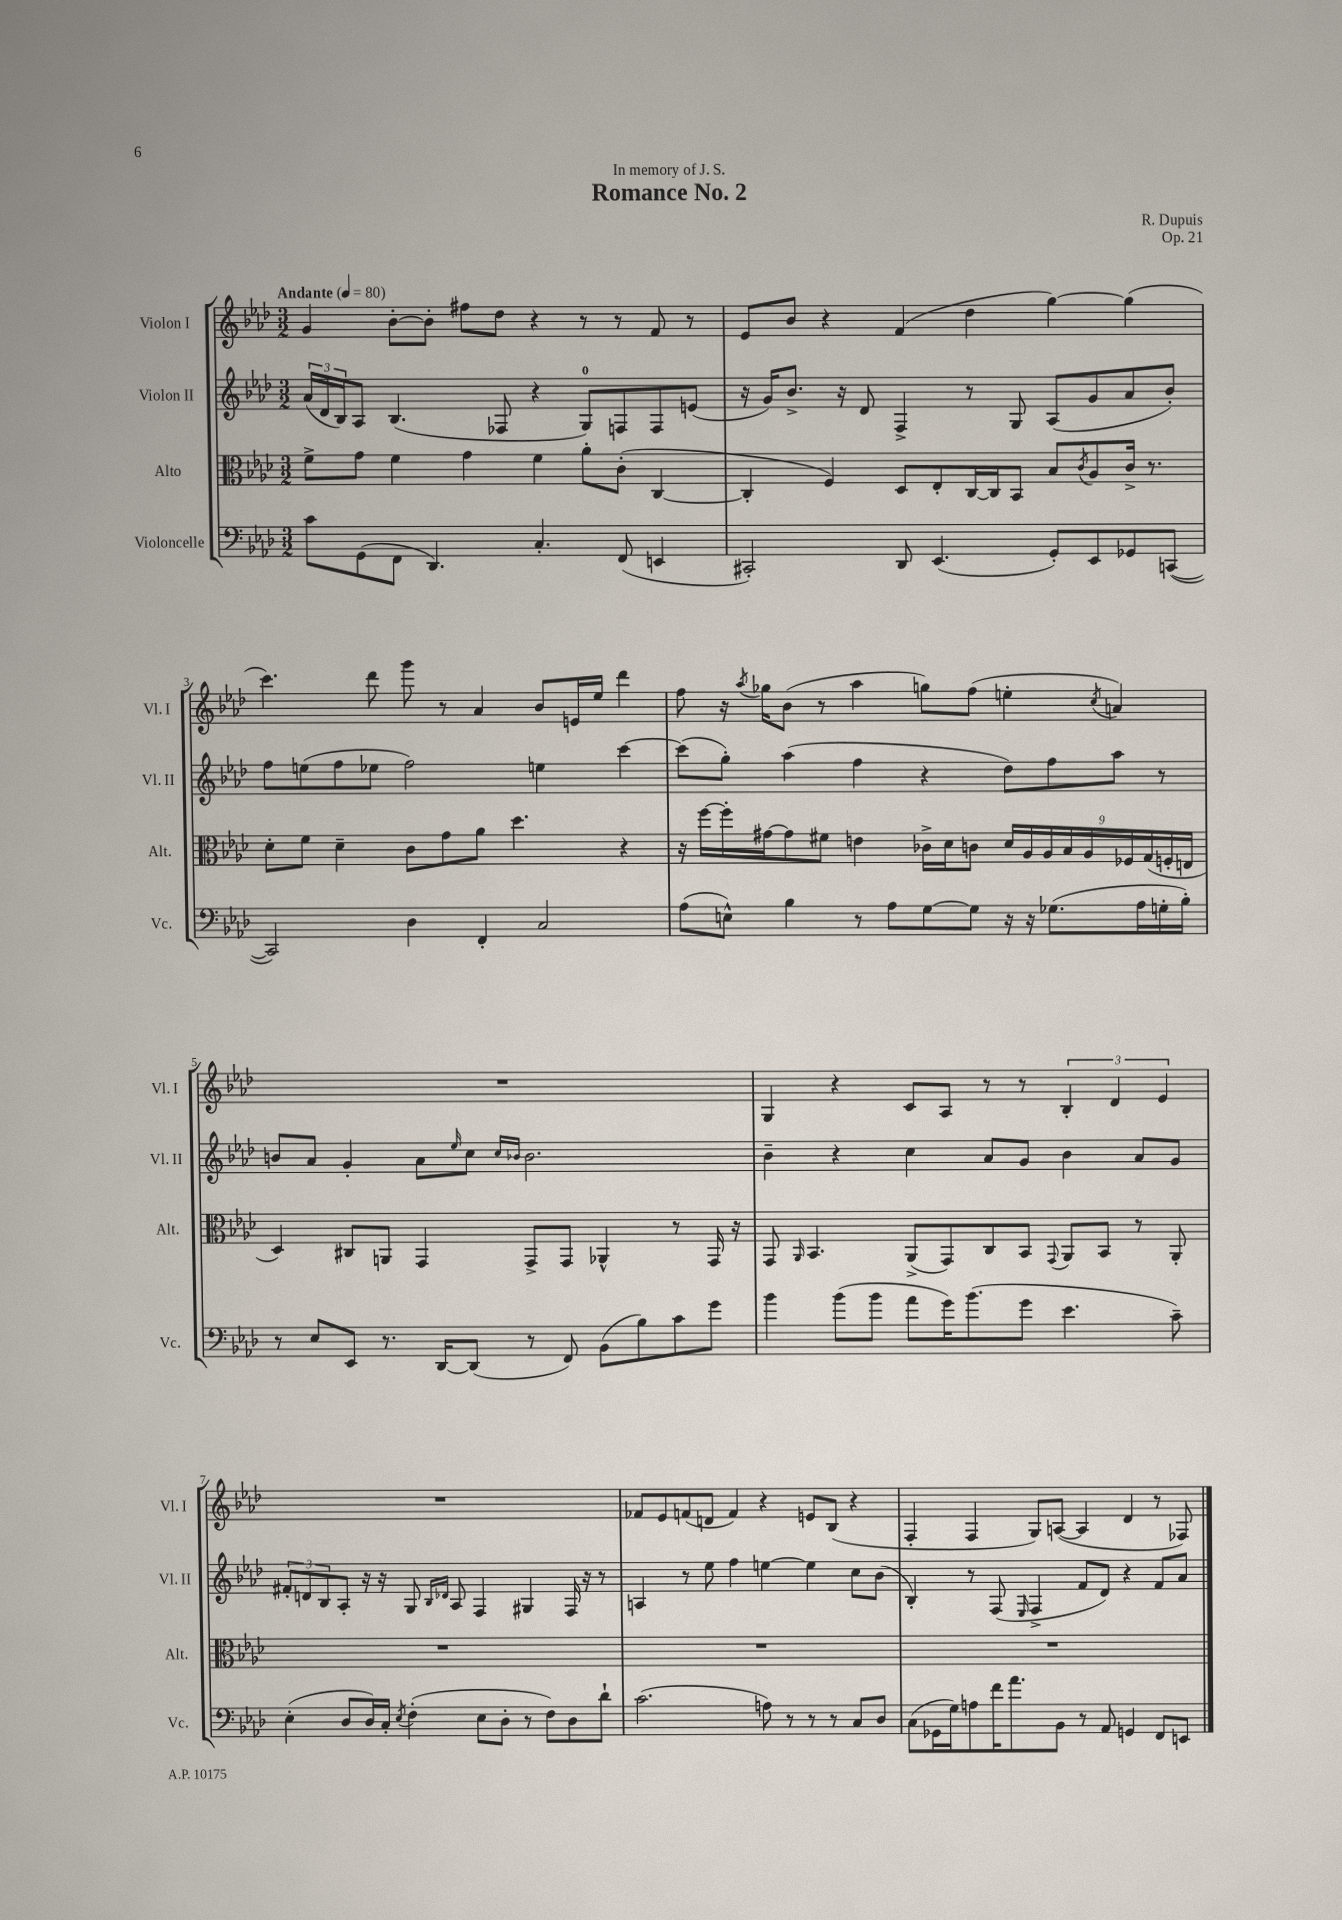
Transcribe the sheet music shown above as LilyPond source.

\header { title = "Romance No. 2" composer = "R. Dupuis" dedication = "In memory of J. S." opus = "Op. 21" }
<<
\new StaffGroup <<
\new Staff = "s0" \with { instrumentName = "Violon I" shortInstrumentName = "Vl. I" } {
    \clef treble \key aes \major \numericTimeSignature \time 3/2 \tempo "Andante" 4 = 80
    g'4 bes'8~-. bes'8-. fis''8 des''8 r4 r8 r8 f'8 r8 |
    ees'8 bes'8 r4 f'4( des''4 g''4~) g''4( |
    c'''4.) des'''8 g'''8 r8 aes'4 bes'8 e'16 ees''16 des'''4 |
    f''8 r16 \acciaccatura { aes''8 } ges''16 bes'8( r8 aes''4 g''8) f''8( e''4-. \acciaccatura { c''8 } a'4) |
    R1. |
    g4 r4 c'8 aes8 r8 r8 \tuplet 3/2 { bes4-. des'4 ees'4 } |
    R1. |
    fes'8 ees'8 f'8( d'8 f'4) r4 e'8 bes8( r4 |
    f4-. f4 g8) a8~( a4 des'4 r8 fes8) \bar "|." |
}
\new Staff = "s1" \with { instrumentName = "Violon II" shortInstrumentName = "Vl. II" } {
    \clef treble \key aes \major \numericTimeSignature \time 3/2
    \tuplet 3/2 { aes'16( des'16 bes16) } aes8 bes4.( fes8 r4 g8-0) f8 f8 e'8( |
    r16 g'16) bes'8.-> r16 des'8 f4-> r8 g8 aes8( g'8 aes'8 bes'8-.) |
    f''8 e''8( f''8 ees''8 f''2) e''4 c'''4~ |
    c'''8( g''8-.) aes''4( f''4 r4 des''8) f''8 aes''8 r8 |
    b'8 aes'8 g'4-. aes'8 \grace { ees''16 } c''8 \grace { c''16 bes'16 } bes'2. |
    bes'4-- r4 c''4 aes'8 g'8 bes'4 aes'8 g'8 |
    \tuplet 3/2 { fis'8-. d'8 bes8 } aes8-. r16 r16 g8 \grace { bes16 des'16 } aes8 f4 gis4 f16 r16 r8 |
    a4 r8 ees''8 f''4 e''4~ e''4 c''8 bes'8( |
    bes4-.) r8 f8( \grace { ees16 } f4-> f'8 des'8) r4 f'8 aes'8 \bar "|." |
}
\new Staff = "s2" \with { instrumentName = "Alto" shortInstrumentName = "Alt." } {
    \clef alto \key aes \major \numericTimeSignature \time 3/2
    f'8-> g'8 f'4 g'4 f'4 aes'8-. c'8-.( c4~ |
    c4-. f4) des8 ees8-. c16~ c16 bes,8 bes8 \acciaccatura { c'8 } aes8 c'16-> r8. |
    des'8-. f'8 des'4-- c'8 g'8 aes'8 des''4. r4 |
    r16 f''16~ f''16-. gis'16~ gis'8 fis'8 e'4 ces'16-> des'16 c'8 \tuplet 9/8 { des'16 aes16 aes16 bes16 aes16 fes16 g16( f16-. e16 } |
    des4) cis8 a,8 g,4 g,8-> g,8 aes,4-^ r8 g,16 r16 |
    g,8 \grace { aes,16 } bes,4. aes,8->( g,8) c8 bes,8 \appoggiatura { g,8 } aes,8 bes,8 r8 aes,8-. |
    R1. |
    R1. |
    R1. \bar "|." |
}
\new Staff = "s3" \with { instrumentName = "Violoncelle" shortInstrumentName = "Vc." } {
    \clef bass \key aes \major \numericTimeSignature \time 3/2
    c'8 g,8( f,8 des,4.) c4.-. f,8( e,4 |
    cis,2-.) des,8 ees,4.( g,8-.) ees,8 ges,8 c,8~( |
    c,2) des4 f,4-. c2 |
    aes8( e8-^) bes4 r8 aes8 g8~ g8 r16 r16 ges8.( aes16 g16-. bes16-.) |
    r8 ees8 ees,8 r8. des,16~ des,8( r8 f,8) bes,8( bes8) c'8 g'8 |
    bes'4 bes'8( bes'8 aes'8 g'16) bes'8.( g'8 ees'4. c'8--) |
    ees4-.( des8 des16) c16-. \acciaccatura { ees8 } f4-.( ees8 des8-. r8 f8) des8 des'8-! |
    c'2.( a8) r8 r8 r8 c8 des8 |
    c8( ges,16 g16) a8 f'16 aes'8. bes,8 r8 aes,8 g,4 f,8 e,8 \bar "|." |
}
>>
>>
